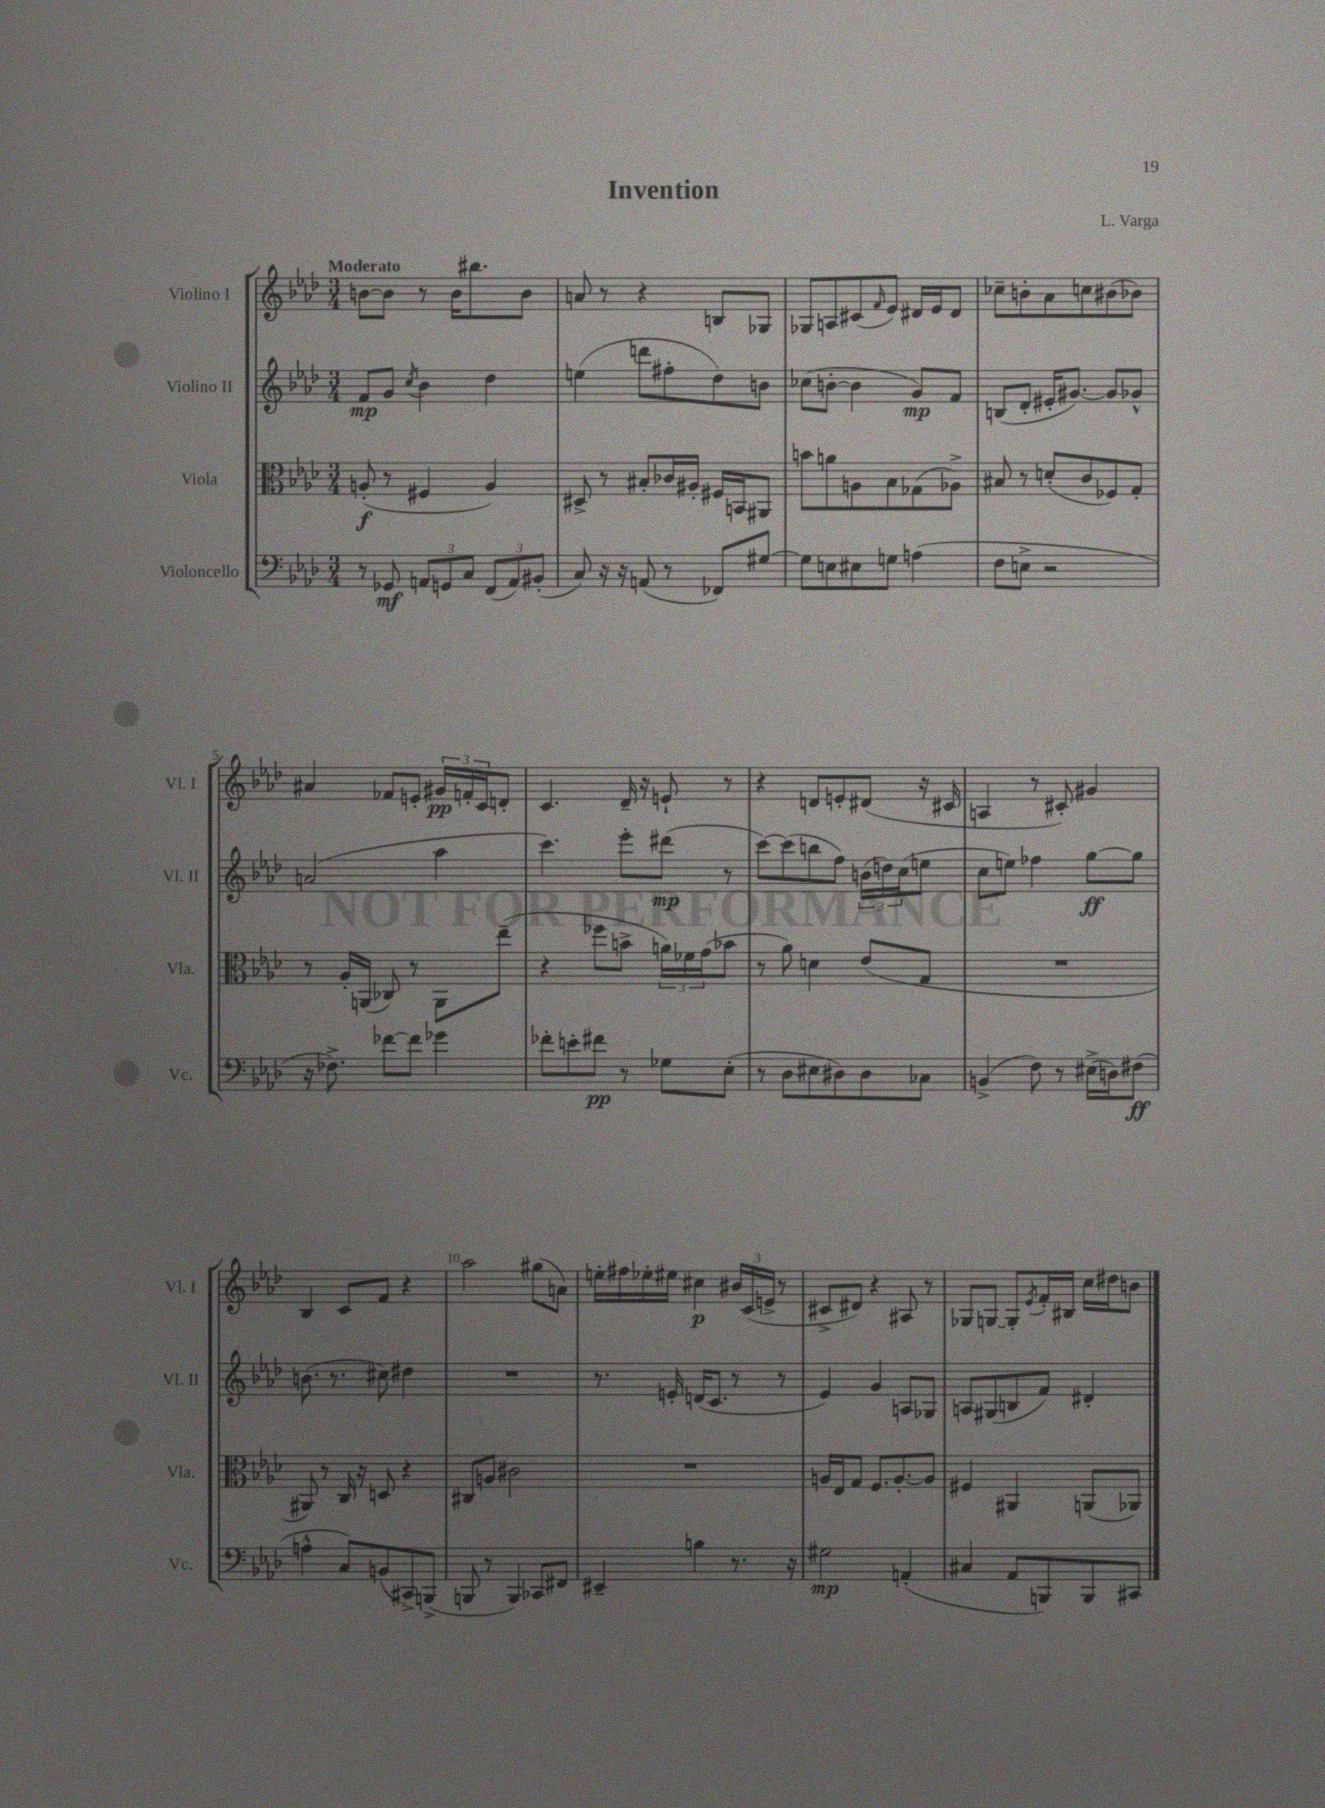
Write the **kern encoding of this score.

**kern	**kern	**kern	**kern
*staff4	*staff3	*staff2	*staff1
*clefF4	*clefC3	*clefG2	*clefG2
*k[b-e-a-d-]	*k[b-e-a-d-]	*k[b-e-a-d-]	*k[b-e-a-d-]
*M3/4	*M3/4	*M3/4	*M3/4
8r	(8A'/	8f/L	[8b\L
8GG-/	8r	8g/J	8b\]J
.	.	8qcc/	.
12AA/L	4F#/	4b-\	8r
12GG/	.	.	.
.	.	.	16b\LK
12C/J	.	.	.
.	.	.	8.bb#\
(12FF/L	4A/)	4dd-\	.
12AA/)	.	.	.
.	.	.	8b\J
(12BB#'/J	.	.	.
=	=	=	=
8C/)	8D#^/	(4ee\	8a/
16r	8r	.	8r
16r	.	.	.
(8AA/	8B#'/L	8ddd\L	4r
8r	16c-/L	8ff#'\	.
.	16A#'/JJ	.	.
8FF-/L)	16F#/LL	8dd-\)	8B/L
.	16BB/J	.	.
[8G#/J	8AA#/J	8b\J	8G-/J
=	=	=	=
8G#\]L	8b\L	(8cc-\L	8G-/L
8E\	8a\	[8b'\J	8A/
8E#\	8A\	4b\]	(8c#/
.	.	.	16qqf/
8G\J	8B-\	.	8e-/J)
(4A\	(8G-\	8g/L)	16d#/LL
.	.	.	16e-/J
.	8A-^\J)	8f/J	8d#/J
=	=	=	=
8F\L	8B#/	(8B/L	8cc-~\L
8E^\J	8r	8d-'/J	8b'\
2r	(8d'/L	16e#'/LK	8a-\
.	.	[8.g#/J)	.
.	8c/	.	8cc\
.	8F-/)	8g#/]L	(8b#\
.	8G'/J	8g-^^/J	8b-\J)
=	=	=	=
16r	8r	(2a/	4a#/
8.F-^\)	.	.	.
.	16A-'/LL	.	.
.	(16AA/JJ	.	.
[8f-\L	8C-/)	.	8f-/L
8f-\]J	8r	.	8e'/J
4g-\	8AA\L	4aa-\	24g#/LL
.	.	.	24f'/
.	.	.	24c/J
.	(8ee-~\J	.	8d'/J
=	=	=	=
8f-'\L	4r	4.ccc\)	4.c/
8e'\	.	.	.
8f#\J	8ff-\L	.	.
8r	8b^\J	8eee-'\L	16d-~/
.	.	.	16r
8G-\L	24a\LL)	(8ddd#\J	8e`/
.	24f-\	.	.
.	(24g\J	.	.
(8E-'\J	8b-\J	8r	8r
=	=	=	=
8r	8r	[8ccc\L)	4r
8D-\L	8a-\)	(8ccc\]	.
8E#\	4d\	8bb\	8d/L
8D#\)	.	8ff\J)	8e'/
8D#\	(8e-/L	(24b\LL	(8d#/J
.	.	24dd\)	.
.	.	(24cc\J	.
8C-\J	8G/J	8ee\J	16r
.	.	.	16c#/
=	=	=	=
(4BB^/	2.r	8cc\L	4A/
.	.	8ee\J)	.
8F\)	.	4ff-\	8r
8r	.	.	8c#'/)
(16E#^\LL	.	[8gg\L	4g#/
16D\J)	.	.	.
(8F#\J	.	8gg\]J	.
=	=	=	=
4A^^\	8AA#/)	(8.b\	4B-/
.	8r	.	.
.	.	8.r	.
8C/L)	16C/	.	8c/L
.	16r	.	.
(8BB/	8D/	8cc#\)	8f/J
8CC#^/)	4r	4dd#\	4r
(8BBB^/J	.	.	.
=	=	=	=
8BBB/	8C#/L	2.r	2aa-\
8r	8A/J	.	.
4BBB/)	2c#\	.	.
8CC-/L	.	.	(8gg#\L
8FF#/J	.	.	8a\J)
=	=	=	=
4EE#~/	2.r	8.r	16ee'\LL
.	.	.	16ff#\
.	.	.	16ee-'\
.	.	16e'/	16ee#\JJ
4B\	.	(16d/LK	4cc#\
.	.	8.c/J	.
8.r	.	8r	24b#/LL
.	.	.	(24c/
.	.	.	24e^/JJ
.	.	8r	8r
16r	.	.	.
=	=	=	=
2G#\	16A/LL	4e-/)	8c#^/L
.	16E-/J	.	.
.	8G/J	.	8d#/J)
.	8.F/L	4g/	4r
.	[8.A'/	.	.
(4AA'/	.	8A/L	8A#/
.	8A/]J	8G-/J	8r
=	=	=	=
4C#/	4F#/	8A/L	8G-/L
.	.	(8G#/	[8G/J
8AA-/L	4AA#/	8B/	8G'/]L
.	.	.	8qe-/
8BBB/)	.	8f/J)	16f'/L
.	.	.	16B#/JJ
8BBB/	(8AA/L	4d#'/	16cc\LL
.	.	.	16dd#\J
8CC#/J	8AA-/J)	.	8b\J
==	==	==	==
*-	*-	*-	*-
